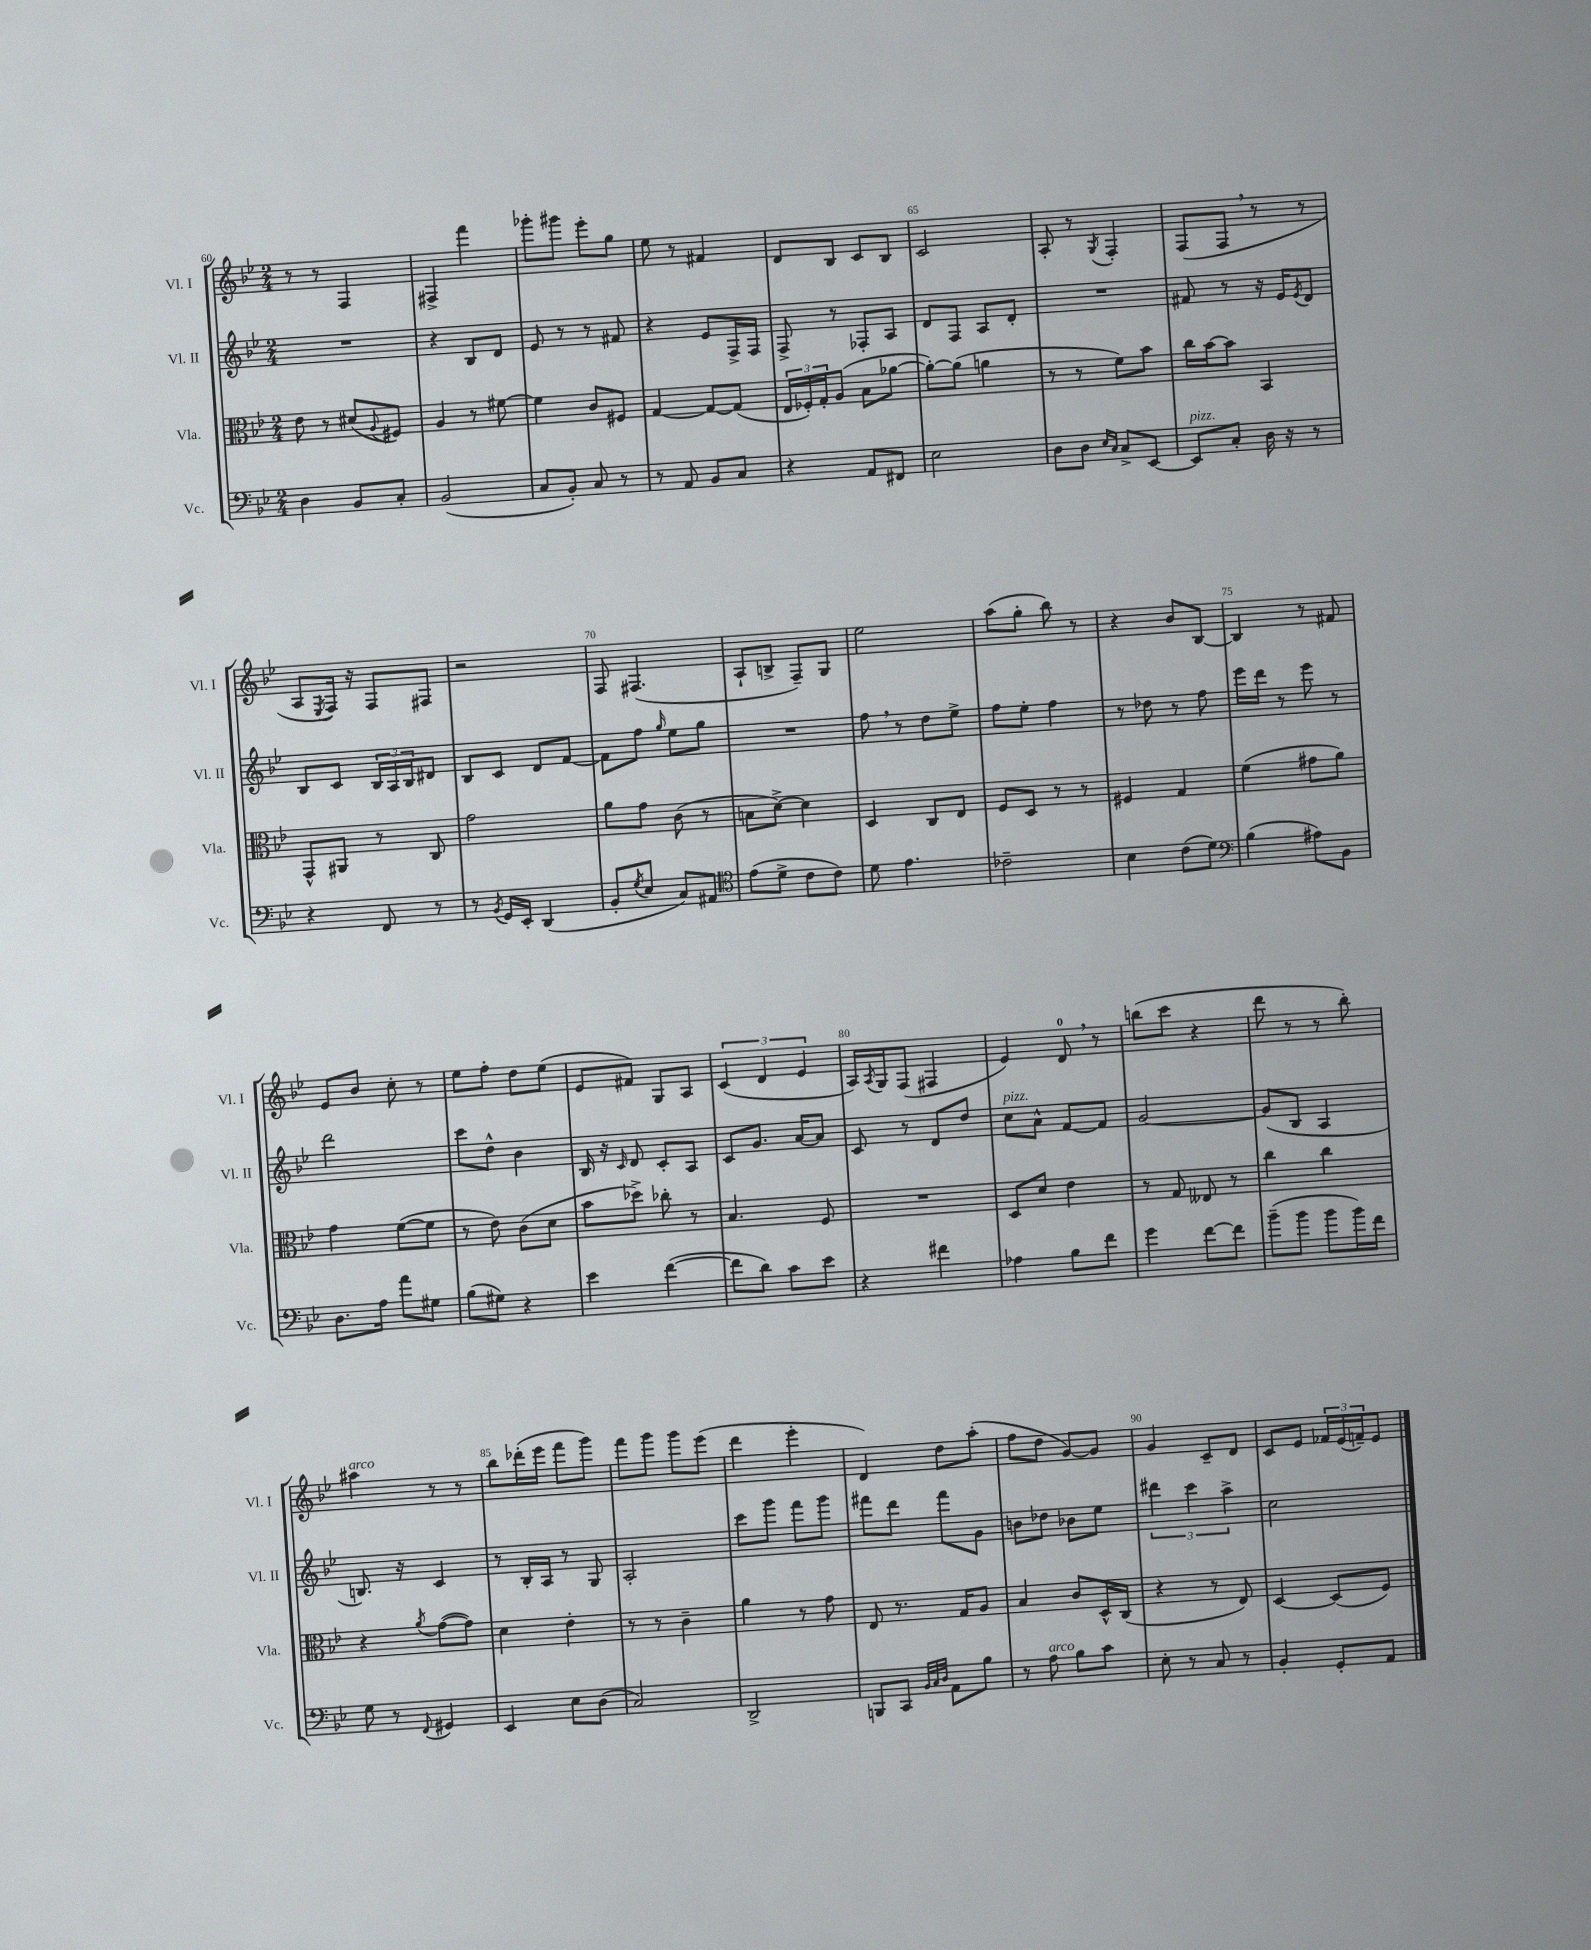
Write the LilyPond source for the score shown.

<<
\new StaffGroup <<
\new Staff = "s0" \with { instrumentName = "Vl. I" shortInstrumentName = "Vl. I" } {
    \clef treble \key bes \major \numericTimeSignature \time 2/4
    r8 r8 f4 |
    fis4-> f'''4 |
    ges'''8-. gis'''8 ees'''8-. g''8 |
    ees''8 r8 fis'4 |
    d'8 bes8 c'8 bes8 |
    c'2 |
    a8-. r8 \acciaccatura { g8 } f4-. |
    f8( f8 \breathe r8 r8 |
    a8 \acciaccatura { ees8 } f16) r16 f8 fis8 |
    r2 |
    f8 fis4.( |
    a8-! b8-> f8--) g8 |
    ees''2 |
    a''8( g''8-. bes''8) r8 |
    r4 bes'8 bes8~ |
    bes4 r8 fis'8 |
    ees'8 bes'8 c''8-. r8 |
    ees''8 f''8-. d''8 ees''8( |
    ees'8 fis'8) g8 a8 |
    \tuplet 3/2 { c'4( d'4 ees'4 } |
    a16) \acciaccatura { a8 } g16 f8( fis4 |
    ees'4) d'8-0 \breathe r8 |
    b''8( c'''8 r4 |
    d'''8 r8 r8 bes''8-.) |
    ais''4^\markup { \italic "arco" } r8 r8 |
    bes''8 des'''16-.( ees'''16 f'''8 g'''8) |
    f'''8 g'''8 g'''8 ees'''8( |
    d'''4 ees'''4-. |
    d'4) d''8 a''8-.( |
    f''8 d''8 g'8~) g'8 |
    g'4 c'8-- d'8 |
    c'8 ees'8 \tuplet 3/2 { fes'16 ees'16( f'16--) } ees'8 \bar "|." |
}
\new Staff = "s1" \with { instrumentName = "Vl. II" shortInstrumentName = "Vl. II" } {
    \clef treble \key bes \major \numericTimeSignature \time 2/4
    R2 |
    r4 bes8 d'8 |
    ees'8 r8 r8 fis'8 |
    r4 ees'8 f16-> f16 |
    f8-> r8 fes8-. a8 |
    d'8 f8 a8 d'8-. |
    R2 |
    fis'8 r8 r16 ees'16 \acciaccatura { ees'8 } d'8 |
    bes8 c'8 \tuplet 3/2 { bes16 a16 bes16 } dis'8 |
    bes8 c'8 d'8 f'8~ |
    f'8 f''8 \grace { g''16 } ees''8 g''8 |
    R2 |
    f''8 \breathe r8 d''8 ees''8-> |
    f''8 ees''8-. f''4 |
    r8 des''8 r8 f''8 |
    ees'''16 d'''16 r8 ees'''8 r8 |
    d'''2 |
    c'''8 d''8-^ bes'4 |
    bes16 r16 \grace { c'16 } d'8 c'8-. a8 |
    c'8 g'8. a'16~ a'8 |
    c'8 r8 d'8 d''8 |
    c''8^\markup { \italic "pizz." } a'8-^ f'8~ f'8 |
    g'2~ |
    g'8( bes8 a4 |
    b8.) r16 c'4 |
    r8 bes16-. a16 r8 g8 |
    a2-. |
    c'''8 g'''8 f'''8 g'''8 |
    fis'''8 d'''8 fis'''8 g'8 |
    b'8 des''8 bes'8 ees''8 |
    \tuplet 3/2 { dis'''4 c'''4 a''4-> } |
    c''2 \bar "|." |
}
\new Staff = "s2" \with { instrumentName = "Vla." shortInstrumentName = "Vla." } {
    \clef alto \key bes \major \numericTimeSignature \time 2/4
    ees'8 r8 dis'8( \appoggiatura { a8 } fis8) |
    a4 r8 fis'8~ |
    fis'4 c'8 fis8 |
    g4~ g8~ g8( |
    \tuplet 3/2 { ees16 fes16-.) g16-. } a8( bes8 aes'8~ |
    aes'8~-.) aes'8( a'4 |
    r8 r8 f'8) bes'8 |
    c''16 bes'16~ bes'8 bes,4 |
    g,8-^ ais,8 r8 c8 |
    g'2 |
    a'8 g'8 c'8( r8 |
    b8 d'8~->) d'4 |
    d4 c8 ees8 |
    f8 d8 r8 r8 |
    fis4 g4 |
    f'4( gis'8 a'8) |
    g'4 f'8~( f'8 |
    r8 ees'8) c'8( d'8 |
    bes'8 des''8->) ces''8-. r8 |
    bes4. f8 |
    R2 |
    d8 d'8 ees'4 |
    r8 g8 eeses8 r8 |
    c''4 c''4 |
    r4 \acciaccatura { a'8 } g'8~( g'8) |
    d'4 ees'4-. |
    r8 r8 c'4-- |
    a'4 r8 g'8 |
    ees8 r8. g16 a8 |
    bes4 c'8 d16-^ c16( |
    r4 r8 ees8) |
    d4~ d8( f8) \bar "|." |
}
\new Staff = "s3" \with { instrumentName = "Vc." shortInstrumentName = "Vc." } {
    \clef bass \key bes \major \numericTimeSignature \time 2/4
    d4 bes,8 c8-. |
    bes,2( |
    c8 bes,8-.) c8 r8 |
    r8 a,8 bes,8 c8 |
    r4 a,8 fis,8 |
    ees2 |
    d8 d8 \grace { ees16 c16 } c8-> ees,8~ |
    ees,8^\markup { \italic "pizz." } c8-. d16 r16 r8 |
    r4 f,8 r8 |
    r8 \acciaccatura { bes,8 } g,16 ees,16-. d,4( |
    bes,8-. \acciaccatura { g8 } ees8 c8) ais,8 |
    \clef tenor ees'8( d'8-> c'8 c'8) |
    d'8 ees'4. |
    ces'2-- |
    bes4 c'8( d'8) |
    \clef bass bes4( ais8) bes,8 |
    d8. a16 a'8 gis8 |
    bes8( gis8) r4 |
    ees'4 f'4~( |
    f'8 d'8) c'8 ees'8 |
    r4 fis'4 |
    aes4 bes8 f'8 |
    g'4 f'8~ f'8 |
    bes'8--( bes'8 bes'8 bes'16) f'16 |
    g8 r8 \appoggiatura { f,8 } gis,4 |
    ees,4 ees8 d8( |
    c2) |
    d,2-> |
    b,,8 c,8 \grace { bes,32 c32 d32 } a,8 bes8 |
    r8 a8^\markup { \italic "arco" } bes8 c'8 |
    ees8-. r8 c8 r8 |
    bes,4-. g,8-. a,8 \bar "|." |
}
>>
>>
\layout { \context { \Score currentBarNumber = #60 \override BarNumber.break-visibility = ##(#f #t #t) barNumberVisibility = #(every-nth-bar-number-visible 5) } }
